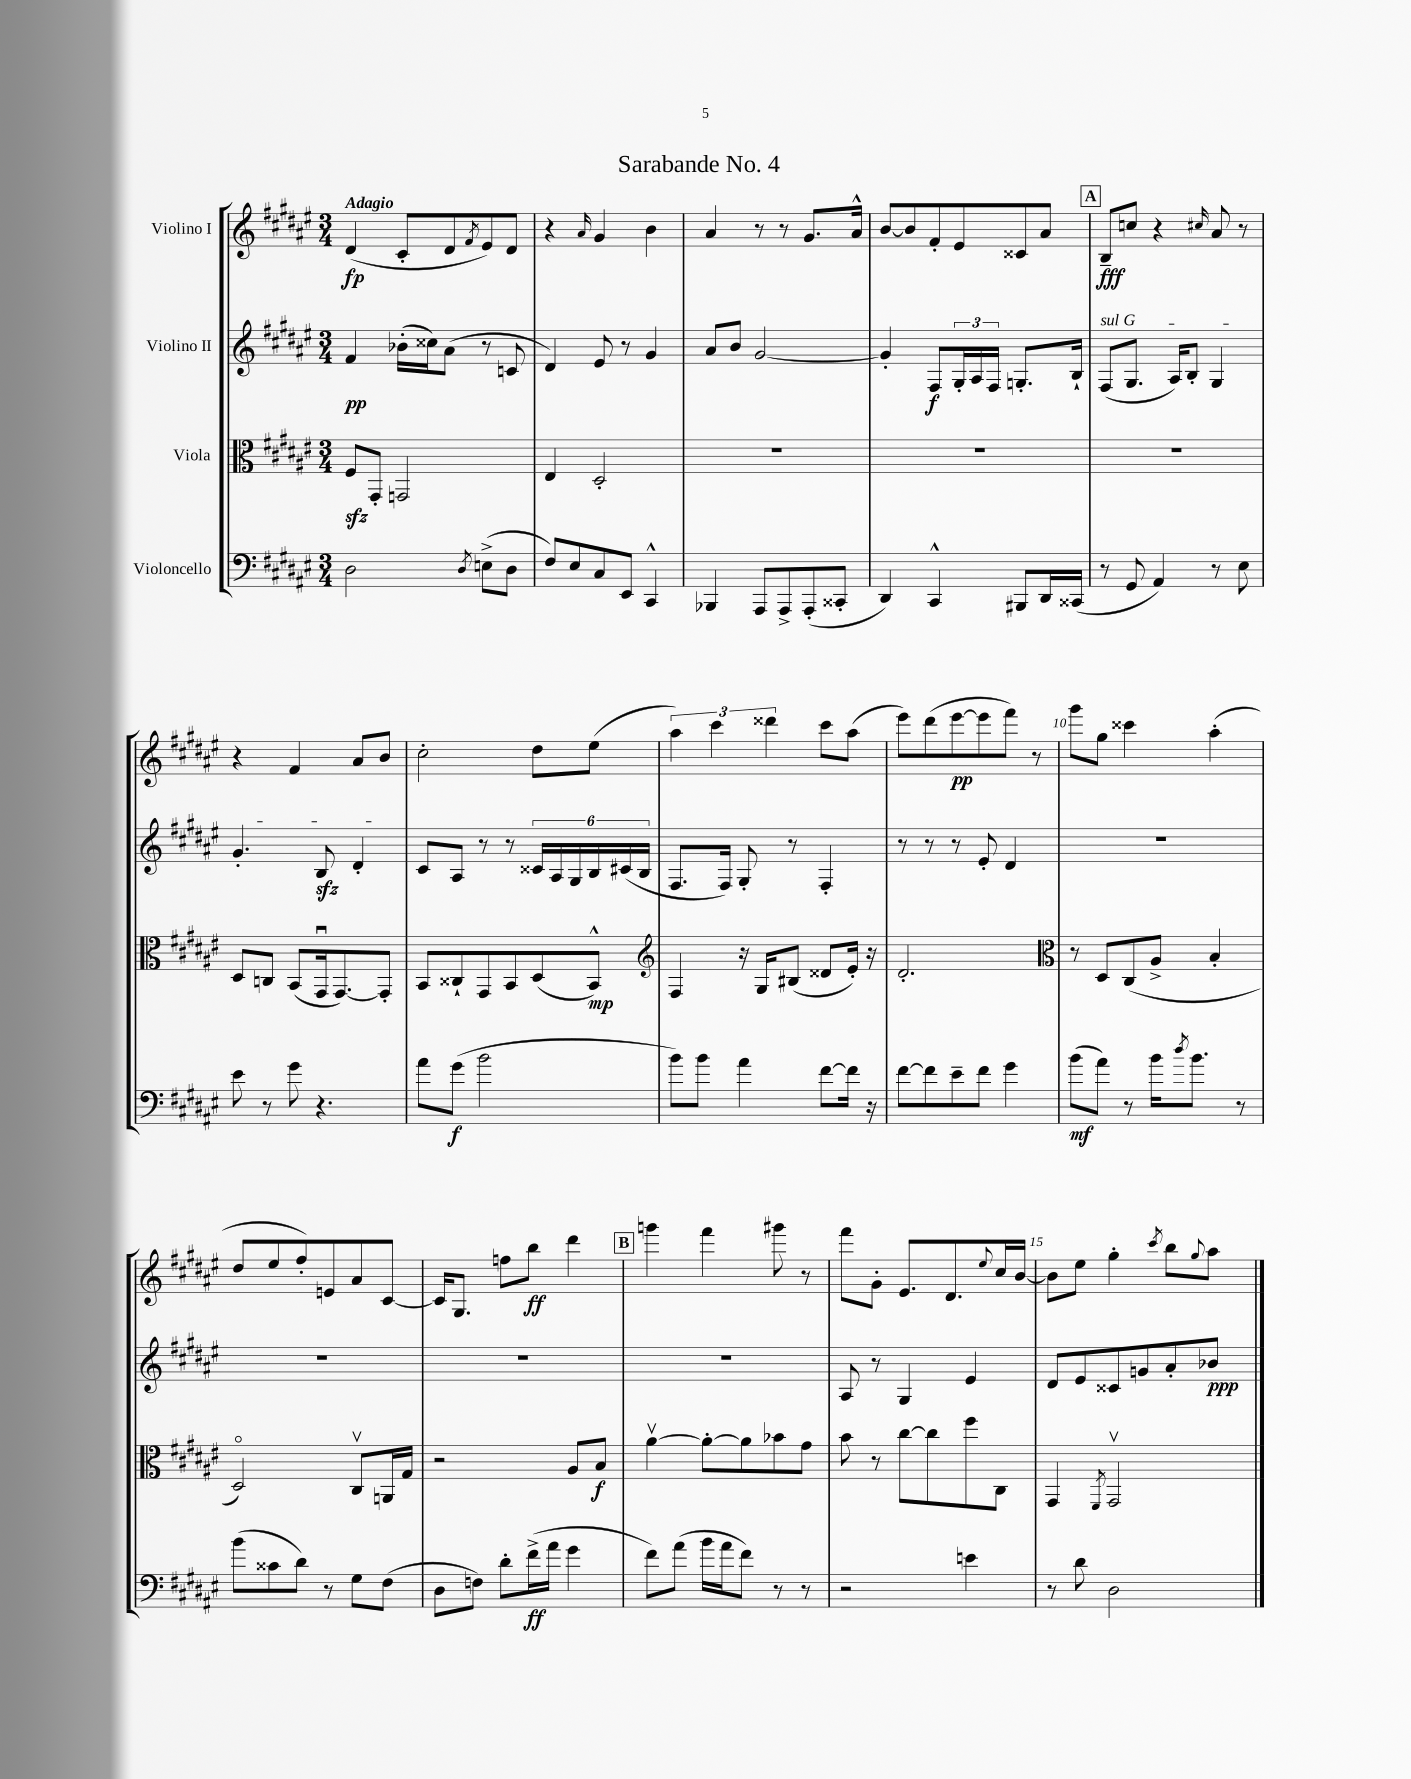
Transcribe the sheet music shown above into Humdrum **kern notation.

**kern	**dynam	**kern	**dynam	**kern	**dynam	**kern	**dynam
*part4	*part4	*part3	*part3	*part2	*part2	*part1	*part1
*staff4	*staff4	*staff3	*staff3	*staff2	*staff2	*staff1	*staff1
*I"Violoncello	*	*I"Viola	*	*I"Violino II	*	*I"Violino I	*
*clefF4	*	*clefC3	*	*clefG2	*	*clefG2	*
*k[f#c#g#d#a#e#]	*	*k[f#c#g#d#a#e#]	*	*k[f#c#g#d#a#e#]	*	*k[f#c#g#d#a#e#]	*
*M3/4	*	*M3/4	*	*M3/4	*	*M3/4	*
=1	=1	=1	=1	=1	=1	=1	=1
!	!	!	!	!	!	!LO:TX:a:B:t=Adagio	!
2D#\	.	8F#zz/L	.	4f#/	pp	(4d#/	fp
.	.	8GG#'/J	.	.	.	.	.
.	.	2GGn/	.	(16b-X'\LL	.	8c#'/L	.
.	.	.	.	16cc##X\J)	.	.	.
.	.	.	.	(8a#\J	.	8d#/	.
8qD#/	.	.	.	.	.	8qf#/	.
(8En^\L	.	.	.	8r	.	8e#/)	.
8D#\J	.	.	.	8cn/	.	8d#/J	.
=2	=2	=2	=2	=2	=2	=2	=2
8F#/L)	.	4E#/	.	4d#/)	.	4r	.
8E#/	.	.	.	.	.	.	.
.	.	.	.	.	.	16qqa#/	.
8C#/	.	2D#'/	.	8e#/	.	4g#/	.
8EE#/J	.	.	.	8r	.	.	.
4CC#^^/	.	.	.	4g#/	.	4b\	.
=3	=3	=3	=3	=3	=3	=3	=3
4BBB-X/	.	2.r	.	8a#/L	.	4a#/	.
.	.	.	.	8b/J	.	.	.
8AAA#/L	.	.	.	[2g#/	.	8r	.
8AAA#^/	.	.	.	.	.	8r	.
(8AAA#'/	.	.	.	.	.	8.g#/L	.
8CC##X'/J	.	.	.	.	.	.	.
.	.	.	.	.	.	16a#^^/Jk	.
=4	=4	=4	=4	=4	=4	=4	=4
4DD#/)	.	2.r	.	4g#'/]	.	[8b/L	.
.	.	.	.	.	.	8b/]	.
4CC#^^/	.	.	.	8F#/L	f	8f#'/	.
.	.	.	.	24G#'/L	.	8e#/	.
.	.	.	.	24A#/	.	.	.
.	.	.	.	24F#/JJ	.	.	.
8BBB#X/L	.	.	.	8.Gn'/L	.	8c##X/	.
16DD#/L	.	.	.	.	.	8a#/J	.
(16CC##X/JJ	.	.	.	16B`/Jk	.	.	.
!!LO:REH:place=s1:t=A
=5	=5	=5	=5	=5	=5	=5	=5
!	!	!	!	!LO:TX:a:i:t=sul G	!	!	!
8r	.	2.r	.	(8F#/L	.	8B~/L	fff
8GG#/	.	.	.	8.G#/J	.	8ccn/J	.
4AA#/)	.	.	.	.	.	4r	.
.	.	.	.	16A#/KL)	.	.	.
.	.	.	.	8B'/J	.	.	.
.	.	.	.	.	.	16qqcc#X/	.
8r	.	.	.	4G#/	.	8a#/	.
8E#\	.	.	.	.	.	8r	.
!!LO:LB:g=z
=6	=6	=6	=6	=6	=6	=6	=6
8e#\	.	8D#/L	.	4.g#'/	.	4r	.
8r	.	8Cn/J	.	.	.	.	.
8g#\	.	(8BB/L	.	.	.	4f#/	.
4.r	.	16GG#u/k	.	8Bzz/	.	.	.
.	.	[8.GG#/)	.	.	.	.	.
.	.	.	.	4d#'/	.	8a#/L	.
.	.	8GG#'/J]	.	.	.	8b/J	.
=7	=7	=7	=7	=7	=7	=7	=7
8a#\L	.	8BB/L	.	8c#/L	.	2cc#'\	.
(8g#\J	f	8C##X`/	.	8A#/J	.	.	.
2b\	.	8GG#/	.	8r	.	.	.
.	.	8BB/	.	8r	.	.	.
.	.	(8D#/	.	24c##X/LL	.	8dd#\L	.
.	.	.	.	24A#/	.	.	.
.	.	.	.	24G#/	.	.	.
.	.	8BB^^/J)	mp	24B/	.	(8ee#\J	.
.	.	.	.	(24c#X/	.	.	.
.	.	.	.	24B/JJ	.	.	.
=8	=8	=8	=8	=8	=8	=8	=8
*	*	*clefG2	*	*	*	*	*
8b\L)	.	4F#/	.	8.F#/L	.	6aa#\)	.
8b\J	.	.	.	.	.	.	.
.	.	.	.	.	.	6ccc#\	.
.	.	.	.	16F#/Jk)	.	.	.
4a#\	.	16r	.	8G#'/	.	.	.
.	.	16G#/KL	.	.	.	.	.
.	.	.	.	.	.	6ddd##X\	.
.	.	(8B#X/J	.	8r	.	.	.
[8f#\L	.	8d##X/L	.	4F#'/	.	8ccc#\L	.
16f#\Jk]	.	16e#'/Jk)	.	.	.	(8aa#\J	.
16r	.	16r	.	.	.	.	.
=9	=9	=9	=9	=9	=9	=9	=9
[8f#\L	.	2.d#'/	.	8r	.	8eee#\L)	.
8f#\]	.	.	.	8r	.	(8ddd#\	.
8e#~\	.	.	.	8r	.	[8eee#\	pp
8f#\J	.	.	.	8e#'/	.	8eee#\]	.
4g#\	.	.	.	4d#/	.	8fff#\J)	.
.	.	.	.	.	.	8r	.
=10	=10	=10	=10	=10	=10	=10	=10
*	*	*clefC3	*	*	*	*	*
(8b\L	mf	8r	.	2.r	.	8ggg#\L	.
8a#\J)	.	8D#/L	.	.	.	8gg#\J	.
8r	.	(8C#/	.	.	.	4ccc##X\	.
16b\KL	.	8A#^/J	.	.	.	.	.
8qdd#/	.	.	.	.	.	.	.
8.b\J	.	.	.	.	.	.	.
.	.	4B'/	.	.	.	(4aa#'\	.
8r	.	.	.	.	.	.	.
!!LO:LB:g=z
=11	=11	=11	=11	=11	=11	=11	=11
(8b\L	.	2D#/)	.	2.r	.	8dd#/L	.
8c##X\	.	.	.	.	.	8ee#/	.
8d#\J)	.	.	.	.	.	8ff#'/)	.
8r	.	.	.	.	.	8en/	.
8G#\L	.	8C#v/L	.	.	.	8a#/	.
(8F#\J	.	16AAn/L	.	.	.	[8c#/J	.
.	.	16G#/JJ	.	.	.	.	.
=12	=12	=12	=12	=12	=12	=12	=12
8D#\L	.	2r	.	2.r	.	16c#/KL]	.
.	.	.	.	.	.	8.G#/J	.
8Fn\J)	.	.	.	.	.	.	.
8d#'\L	.	.	.	.	.	8ffn\L	.
(16f#^\L	ff	.	.	.	.	8bb\J	ff
16a#\JJ	.	.	.	.	.	.	.
4g#\	.	8A#/L	.	.	.	4ddd#\	.
.	.	8B/J	f	.	.	.	.
!!LO:REH:place=s1:t=B
=13	=13	=13	=13	=13	=13	=13	=13
8f#\L)	.	[4a#v\	.	2.r	.	4gggn\	.
(8a#\J	.	.	.	.	.	.	.
16b\LL	.	8a#'\L_	.	.	.	4fff#\	.
16a#\J	.	.	.	.	.	.	.
8f#\J)	.	8a#\]	.	.	.	.	.
8r	.	8b-X\	.	.	.	8ggg#X\	.
8r	.	8g#\J	.	.	.	8r	.
=14	=14	=14	=14	=14	=14	=14	=14
2r	.	8b\	.	8A#/	.	8fff#\L	.
.	.	8r	.	8r	.	8g#'\J	.
.	.	[8cc#\L	.	4G#/	.	8.e#/L	.
.	.	8cc#\]	.	.	.	.	.
.	.	.	.	.	.	8.d#/	.
4en\	.	8ff#\	.	4e#/	.	.	.
.	.	.	.	.	.	8qqee#/	.
.	.	8C#\J	.	.	.	16cc#/L	.
.	.	.	.	.	.	[16b/JJ	.
=15	=15	=15	=15	=15	=15	=15	=15
8r	.	4GG#/	.	8d#/L	.	8b\L]	.
8d#\	.	.	.	8e#/	.	8ee#\J	.
.	.	8qFF#/	.	.	.	.	.
2D#\	.	2GG#v/	.	8c##X/	.	4gg#'\	.
.	.	.	.	8gn/	.	.	.
.	.	.	.	.	.	8qccc#/	.
.	.	.	.	8a#'/	.	8bb\L	.
.	.	.	.	.	.	8qqgg#/	.
.	.	.	.	8b-X/J	ppp	8aa#\J	.
==	==	==	==	==	==	==	==
*-	*-	*-	*-	*-	*-	*-	*-
